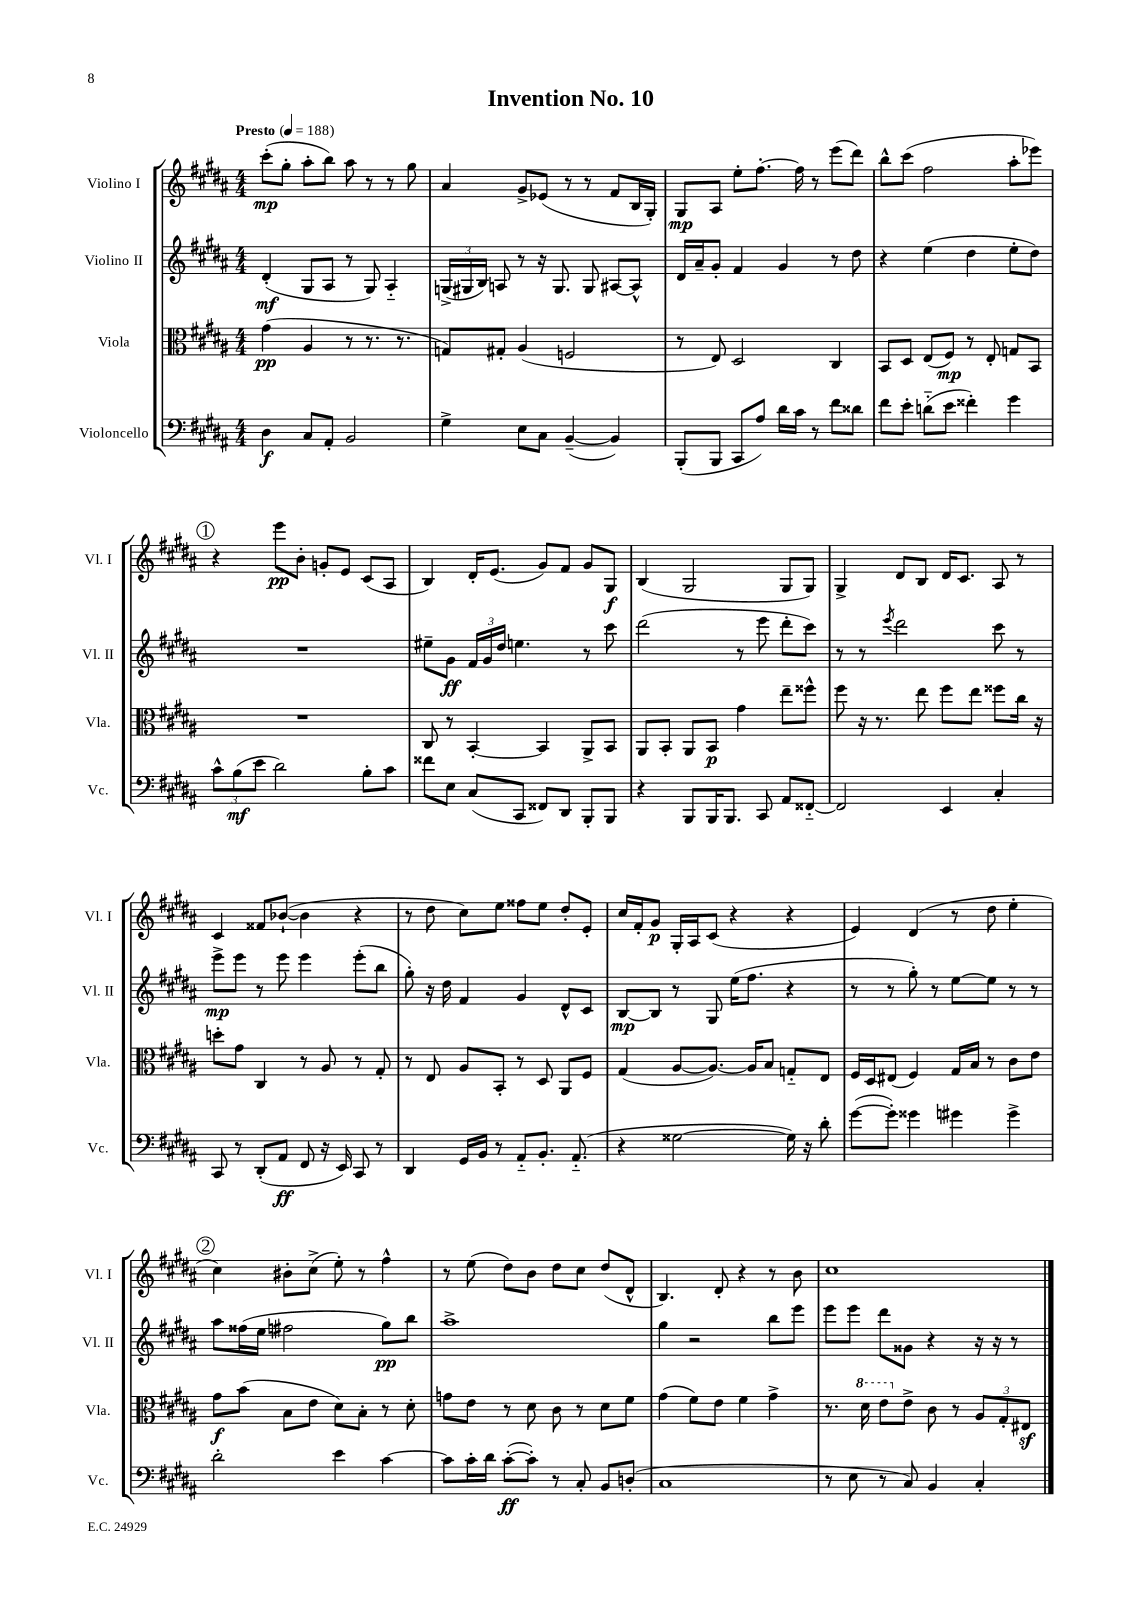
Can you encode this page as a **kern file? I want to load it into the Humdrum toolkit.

**kern	**kern	**kern	**kern
*staff4	*staff3	*staff2	*staff1
*clefF4	*clefC3	*clefG2	*clefG2
*k[f#c#g#d#a#]	*k[f#c#g#d#a#]	*k[f#c#g#d#a#]	*k[f#c#g#d#a#]
*M4/4	*M4/4	*M4/4	*M4/4
*MM188	*MM188	*MM188	*MM188
4D#	(4g#	(4d#'	(8ccc#'
.	.	.	8gg#'
8C#	4A#	8G#	8aa#'
8AA#'	.	8A#	8bb)
2BB	8r	8r	8aa#
.	8.r	8G#)	8r
.	.	4A#'~	8r
.	8.r	.	.
.	.	.	8gg#
=	=	=	=
4G#^	8G)	(24G^	4a#
.	.	24G#	.
.	.	24B)	.
.	8G#'	8A	.
8E	(4A#	8r	8g#^
8C#	.	16r	(8e-
.	.	8.G#	.
([4BB~	2F	.	8r
.	.	8G#	8r
4BB])	.	[8A#	8f#
.	.	8A#^^]	16B
.	.	.	16G#')
=	=	=	=
(8BBB'	8r	16d#	8G#
.	.	16a#~	.
8BBB	8E)	8g#'	8A#
8CC#	2D#	4f#	8ee'
8A#)	.	.	[8.ff#'
16d#	.	4g#	.
16c#	.	.	16ff#]
8r	.	.	8r
8f#	4C#	8r	(8eee
8d##	.	8dd#	8ddd#)
=	=	=	=
8f#	8BB	4r	8bb^^
8e'	8D#	.	(8ccc#
(8d'~	(8E	(4ee	2ff#
8e	8F#)	.	.
4f##')	8r	4dd#	.
.	8E'	.	.
4g#	8G	8ee'	8aa#'
.	8BB	8dd#)	8eee-)
=	=	=	=
12c#^^	1r	1r	4r
(12B	.	.	.
12e	.	.	.
2d#)	.	.	8eee
.	.	.	8b'
.	.	.	8g'
.	.	.	8e
8B'	.	.	(8c#
8c#	.	.	8A#
=	=	=	=
8f##	8C#	8ee#~	4B)
8E	8r	8g#	.
(8C#	[4BB'	24f#	16d#'
.	.	24g#	.
.	.	.	(8.e
.	.	24dd#	.
8CC#	.	4.ee	.
8FF##)	4BB]	.	8g#)
8DD#	.	.	8f#
8BBB'	8AA#^	8r	8g#
8BBB	8BB	8ccc#	8G#
=	=	=	=
4r	8AA#	(2ddd#	(4B
.	8BB'	.	.
8BBB	8AA#	.	2G#
16BBB	8BB	.	.
8.BBB	.	.	.
.	4g#	8r	.
8CC#	.	8eee	.
8AA#	8ee~	8ddd#'	8G#
[8FF##'~	8ff##^^	8ccc#)	8G#)
=	=	=	=
2FF##]	8ff#	8r	4G#^
.	16r	8r	.
.	8.r	.	.
.	.	8qeee	.
.	.	2ddd#	8d#
.	8ee	.	8B
4EE	8ff#	.	16d#
.	.	.	8.c#
.	8ee	.	.
4C#'	8ff##	8ccc#	8A#
.	16cc#	8r	8r
.	16r	.	.
=	=	=	=
8CC#	8dd'	8eee^	4c#
8r	8g#	8eee	.
(8DD#'	4C#	8r	8f##
8AA#	.	8eee	([8b-`
8FF#	8r	4eee	4b-]
16r	8A#	.	.
16EE)	.	.	.
8CC#	8r	(8eee'	4r
8r	8G#'	8bb	.
=	=	=	=
4DD#	8r	8gg#')	8r
.	8E	16r	8dd#
.	.	16dd#	.
16GG#	8A#	4f#	8cc#)
16BB	.	.	.
8r	8BB'	.	8ee
8AA#'~	8r	4g#	8ff##
8.BB'	8D#	.	8ee
.	8AA#	8d#^^	8dd#'
(8.AA#'~	.	.	.
.	8F#	8c#	8e'
=	=	=	=
4r	(4G#	[8B	16cc#
.	.	.	16f#'
.	.	8B]	8g#
[2G##	[8A#	8r	16G#'
.	.	.	16A#
.	8.A#_)	8G#	(8c#
.	.	(16ee	4r
.	16A#]	8.ff#	.
.	8B	.	.
16G##])	8G'~	4r	4r
16r	.	.	.
8d#'	8E	.	.
=	=	=	=
([8g#	16F#	8r	4e)
.	16D#	.	.
8g#'])	(8E#	8r	.
4g##	4F#)	8gg#')	(4d#
.	.	8r	.
4g#	16G#	[8ee	8r
.	16B	.	.
.	8r	8ee]	8dd#
4g#^	8c#	8r	4ee'
.	8e	8r	.
=	=	=	=
2d#'	8g#	8aa#	4cc#)
.	(8b	(16ff##	.
.	.	16ee	.
.	8B	2ff#	8b#'
.	8e	.	(8cc#^
4e	8d#)	.	8ee')
.	8B'	.	8r
[4c#	8r	8gg#)	4ff#^^
.	8d#'	8bb	.
=	=	=	=
8c#]	8g	1aa#^	8r
16c#'	8e	.	(8ee
16d#	.	.	.
([8c#'	8r	.	8dd#)
8c#'])	8d#	.	8b
8r	8c#	.	8dd#
8C#'	8r	.	8cc#
8BB	8d#	.	(8dd#
(8D'	8f#	.	8d#^^
=	=	=	=
1C#	(4g#	4gg#	4.B)
.	8f#)	2r	.
.	8e	.	8d#'
.	4f#	.	4r
.	4g#^	8bb	8r
.	.	8eee	8b
=	=	=	=
8r	8.r	8eee	1cc#
8E	.	8eee	.
.	16dd#	.	.
8r	8ee	8ddd#	.
8C#)	8e^	8g##	.
4BB	8c#	4r	.
.	8r	.	.
4C#'	12A#	16r	.
.	.	16r	.
.	12G#'	.	.
.	.	8r	.
.	12E#	.	.
==	==	==	==
*-	*-	*-	*-
